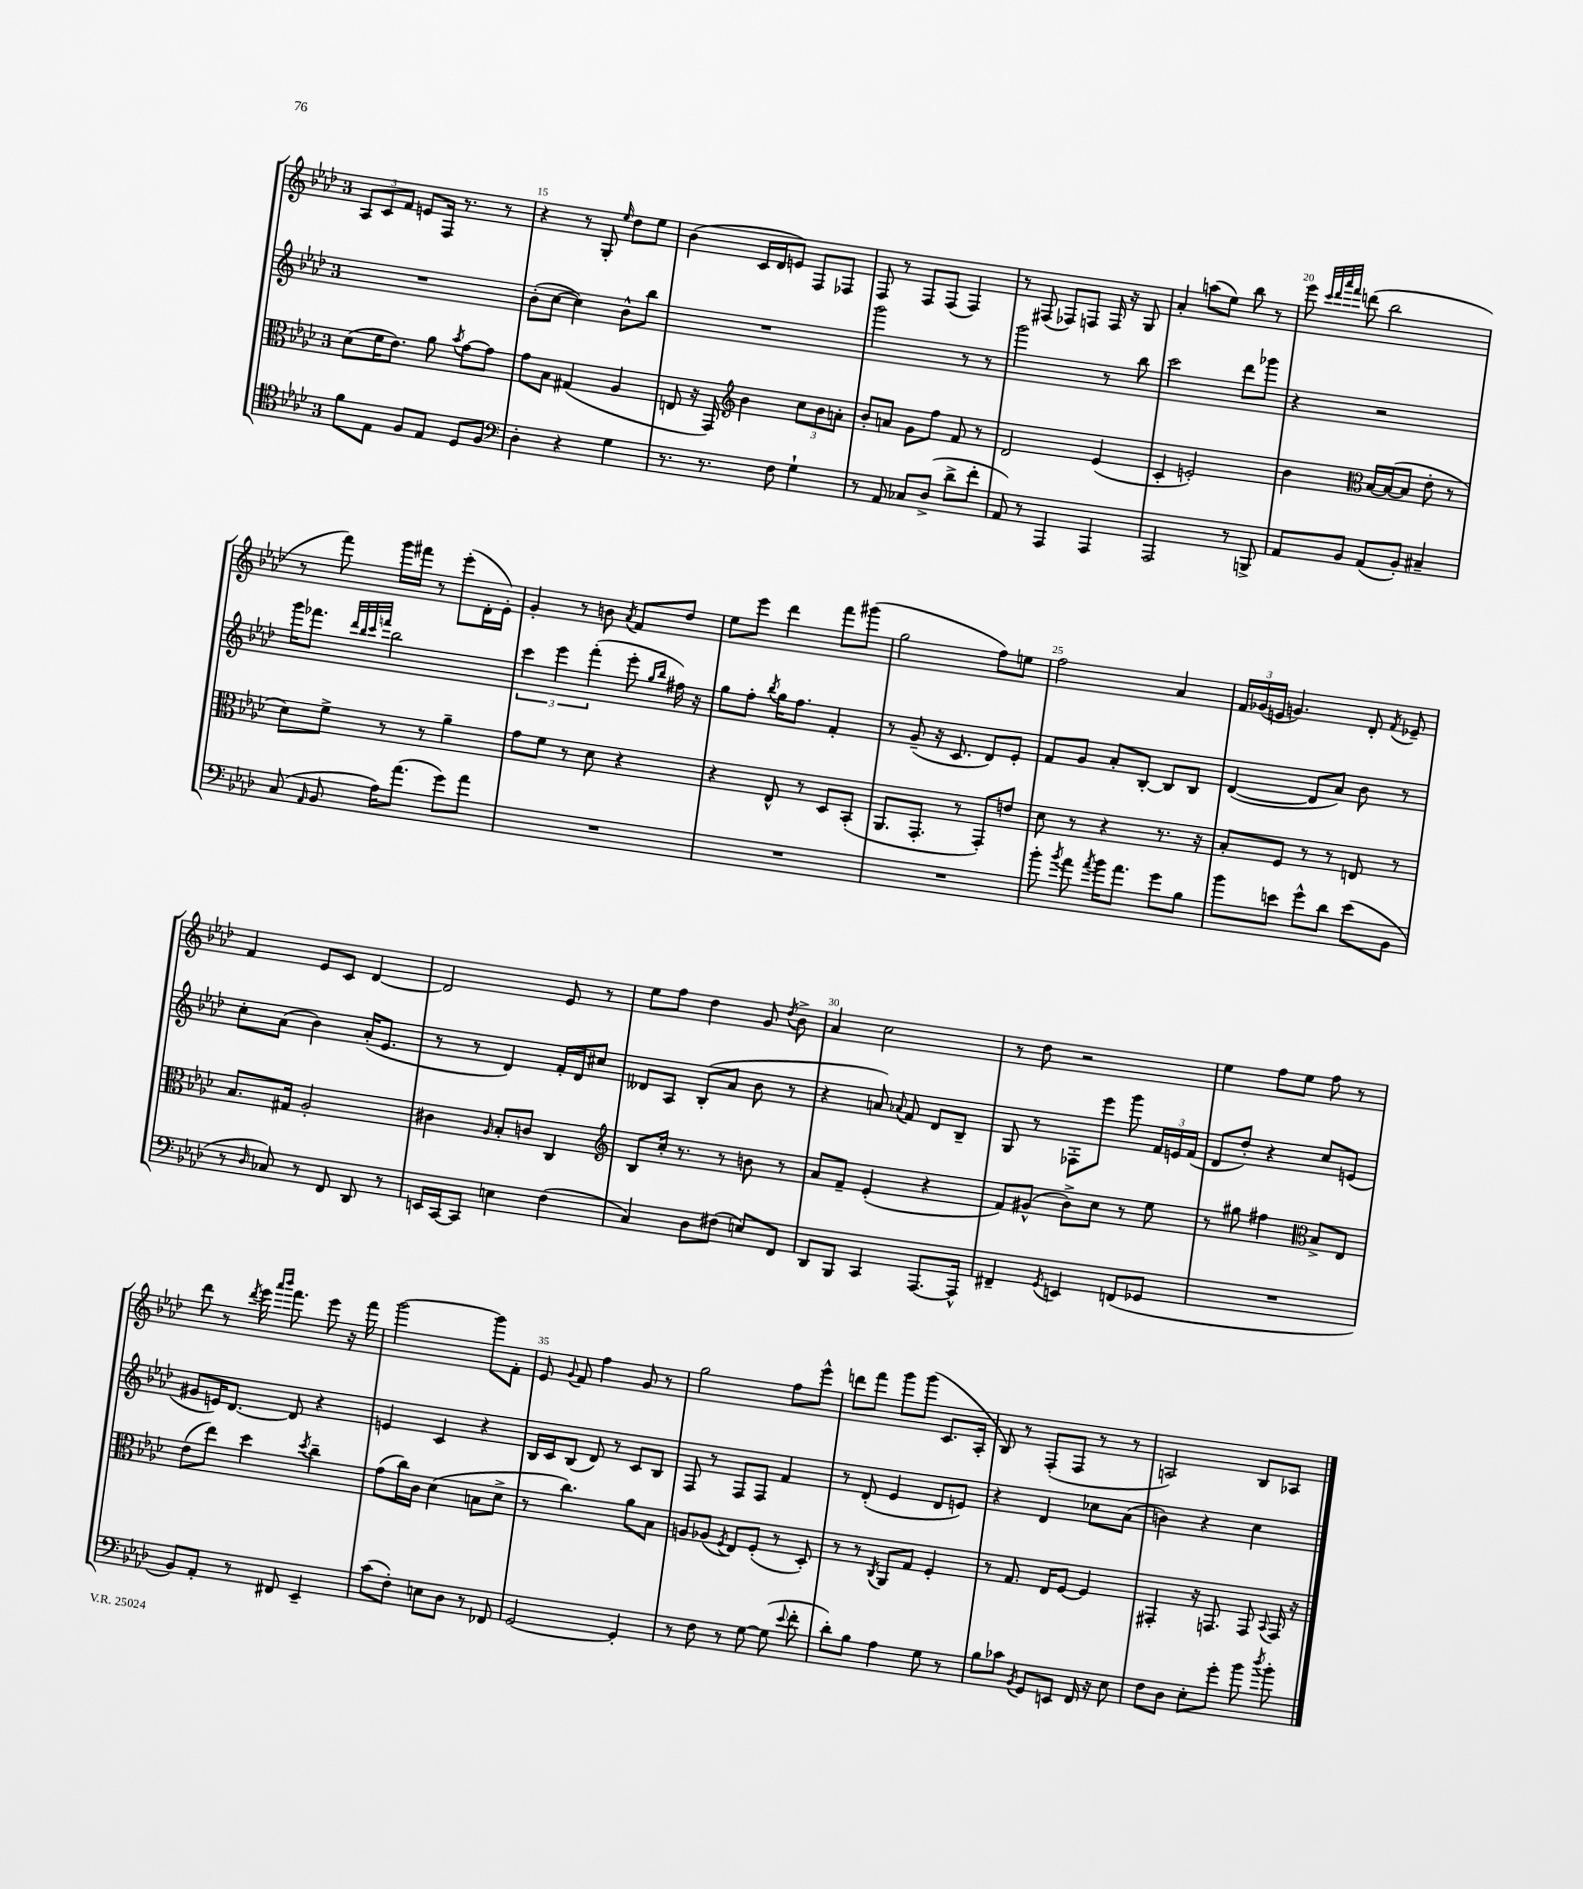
<<
\new StaffGroup <<
\new Staff = "s0" {
    \clef treble \key aes \major \once \override Staff.TimeSignature.style = #'single-digit \time 3/4
    \autoBeamOff \tuplet 3/2 { aes8[ c'8 f'8] } e'8[ f16] r8. r8 |
    r4 r8 g8-. \grace { ees''16 } des''8[ ees''8] |
    bes'4( c'16[ des'16 e'8]) f8[ fes8] |
    f8 r8 f8[ f8]( f4) |
    r8 fis8( fes8[) f8] f16 r16 g8 |
    aes'4-. a''8[( ees''8]) bes''8 r8 |
    ees'''8 \grace { c'''32[ des'''32 aes'''32 f'''32] } d'''8( bes''2 |
    r8 f'''8) g'''16[ fis'''16] r8 ees'''8[-.( des'16-. ees'16]-.) |
    g'4-. r8 b'8 \acciaccatura { aes'8 } f'8[ des''8] |
    ees''8[ ees'''8] des'''4 f'''8[ gis'''8]( |
    g''2 f''8[) e''8] |
    f''2 aes'4 |
    \tuplet 3/2 { f'16[ ges'16( e'16] } g'4.) des'8-. \acciaccatura { f'8 } ees'8-- |
    f'4 ees'8[ c'8] des'4~ |
    des'2 ees'8 r8 |
    ees''8[ f''8] des''4 g'8 \acciaccatura { des''8 } bes'8-> |
    aes'4 c''2 |
    r8 des''8 r2 |
    ees''4 f''8[ ees''8] f''8 r8 |
    des'''8 r8 \acciaccatura { des'''8 } ees'''16 \grace { aes'''16[ bes'''16] } f'''8. ees'''8 r16 f'''16 |
    g'''2~ g'''8[ f'8]-. |
    ees'8 \appoggiatura { g'8 } f'8 f''4 g'8 r8 |
    g''2 f''8[ ees'''8]-^ |
    d'''8[ f'''8] g'''8[ g'''8]( c'8.[ aes16]-. |
    bes8) r8 f8[-.( f8] r8 r8 |
    a2) bes8[ aes8] \bar "|." |
}
\new Staff = "s1" {
    \clef treble \key aes \major \once \override Staff.TimeSignature.style = #'single-digit \time 3/4
    \autoBeamOff R2. |
    bes'8[-.( c''8]~ c''4) bes'8[-^ bes''8] |
    R2. |
    g'''2 r8 r8 |
    g'''2 r8 bes''8 |
    c'''2 des'''8[ ges'''8] |
    r4 r2 |
    g'''16[ fes'''8.] \grace { des'''32[ bes''32 c'''32 f'''32] } bes''2 |
    \tuplet 3/2 { c'''4 ees'''4 f'''4-.( } ees'''8-. \grace { g''16[ bes''16] } fis''16) r16 |
    g''8[ f''8]-. \acciaccatura { bes''8 } g''16[ f''8.] f'4-. |
    r8 g'8--( r16 c'8. des'8[) ees'8]-. |
    f'8[ g'8] aes'8[-. bes8]~-. bes8[ bes8] |
    des'4~( des'8[ aes'8]) bes'8 r8 |
    c''8[-. aes'8]( bes'4) aes'16[-.( ees'8.] |
    r8 r8 des'4) f'16[-. des'16 cis''8] |
    deses'8[ aes8] bes8[-.( aes'8] bes'8 r8 |
    r4 a'8) \appoggiatura { aes'8 } f'8 des'8[ bes8]-- |
    g8 r8 fes8[-. ees'''8] g'''8 \tuplet 3/2 { f'16[ e'16 f'16]( } |
    des'8[ des''8]-.) r4 c''8[ e'8]( |
    gis'8[ e'16) des'8.]~ des'8 r4 |
    e'4 c'4 r4 |
    bes16[ c'16 bes8]( des'8) r8 c'8[ bes8] |
    f8 r8 f8[ f8] f'4 |
    r8 des'8-.( ees'4 des'8[ e'8]) |
    r4 des'4 ces''8[ aes'8]( |
    b'4) r4 c''4 \bar "|." |
}
\new Staff = "s2" {
    \clef alto \key aes \major \once \override Staff.TimeSignature.style = #'single-digit \time 3/4
    \autoBeamOff des'8[( f'16 ees'8.]) aes'8 \acciaccatura { bes'8 } g'8[~ g'8] |
    g'8[ bes8] gis4( aes4 |
    e8 r16 g,16) \clef treble bes'4 \tuplet 3/2 { c''8[ bes'8 a'8]-. } |
    bes'8[-. a'8] g'8[ f''8] f'8 r8 |
    des'2 ees'4( |
    c'4-. e'2-.) |
    bes'4 \clef alto bes16[~ bes16~( bes8] ees'8-. r8 |
    des'8[) f'8]-> r8 r8 aes'4-- |
    g'8[ f'8] r8 des'8 r4 |
    r4 ees8-^ r8 des8[ bes,8]-.( |
    aes,8.[ g,8.]-. r8 g,8[-.) e'8] |
    des'8 r8 r4 r8. r16 |
    bes8[-. f8] r8 r8 e8 r8 |
    bes8.[ gis16] aes2-. |
    cis'4 \grace { aes16 } bes8[-. c'8] c4 |
    \clef treble bes8[ c''16]-. r8. r8 b'8 r8 |
    aes'8[ f'8]-- ees'4-.( r4 |
    f'8[) gis'8]-^( bes'8[->) c''8] r8 ees''8 |
    r8 gis''8 fis''4 \clef alto bes8[-> ees8] |
    ees'8[( ees''8]) des''4 \acciaccatura { des''8 } c''4-- |
    g'8[( c''16) c'16] des'4( b8[ des'8]-> |
    r8 c''4.) aes'8[ bes8] |
    a8[ aes8]( \acciaccatura { f8 } ees8[) f8]-.( r8 des8-.) |
    r8 r8 \acciaccatura { c8 } aes,8[ g8] f4-. |
    r8 g8. ees16[ f8]~ f4 |
    gis,4-. r16 g,8. g,8 \appoggiatura { bes,8 } g,16 r16 \bar "|." |
}
\new Staff = "s3" {
    \clef tenor \key aes \major \once \override Staff.TimeSignature.style = #'single-digit \time 3/4
    \autoBeamOff f'8[ ees8] f8[ ees8] des8[ f8] |
    \clef bass des4-. r4 g4 |
    r8. r8. f8 g4-! |
    r8 aes,8 ces8[ des8]->( des'8[-> f'8]-. |
    aes,8) r8 aes,,4 aes,,4 |
    aes,,2 r8 b,,8-> |
    aes,8[ bes,8] aes,8[( bes,8]-.) cis4-- |
    c8( \grace { aes,16 } bes,8 aes16[) aes'8.]( g'8[) aes'8] |
    R2. |
    R2. |
    R2. |
    bes'8-. \acciaccatura { bes'8 } aes'8 \acciaccatura { aes'8 } bes'16[ aes'8.] g'8[ bes8] |
    bes'8[ e'8] g'8[-^ des'8] e'8[( bes,8] |
    r8 \grace { des16 } ces8) r8 f,8 des,8 r8 |
    e,16[ c,16~ c,8] e4 f4( |
    c4) des8[ fis8]( e8[) f,8] |
    des,8[ bes,,8] c,4 aes,,8.[~ aes,,16]-^ |
    fis,4-- \acciaccatura { g,8 } e,4 f,8[( ges,8] |
    R2. |
    bes,8[) aes,8]-. r8 fis,8 ees,4-- |
    c'8[( f8]-.) e8[ des8] r8 fes,8 |
    g,2~ g,4-. |
    r8 f8 r8 g8~ g8( \appoggiatura { ees'8 } f'8-. |
    des'8[-.) bes8] aes4 g8 r8 |
    bes8[ ces'8] \acciaccatura { bes,8 } g,8[ e,8] f,16 r16 ees8 |
    f8[ des8] ees8[-. g'8]-. bes'8 \acciaccatura { des''8 } bes'8-. \bar "|." |
}
>>
>>
\layout { \context { \Score currentBarNumber = #14 \override BarNumber.break-visibility = ##(#f #t #t) barNumberVisibility = #(every-nth-bar-number-visible 5) } }
